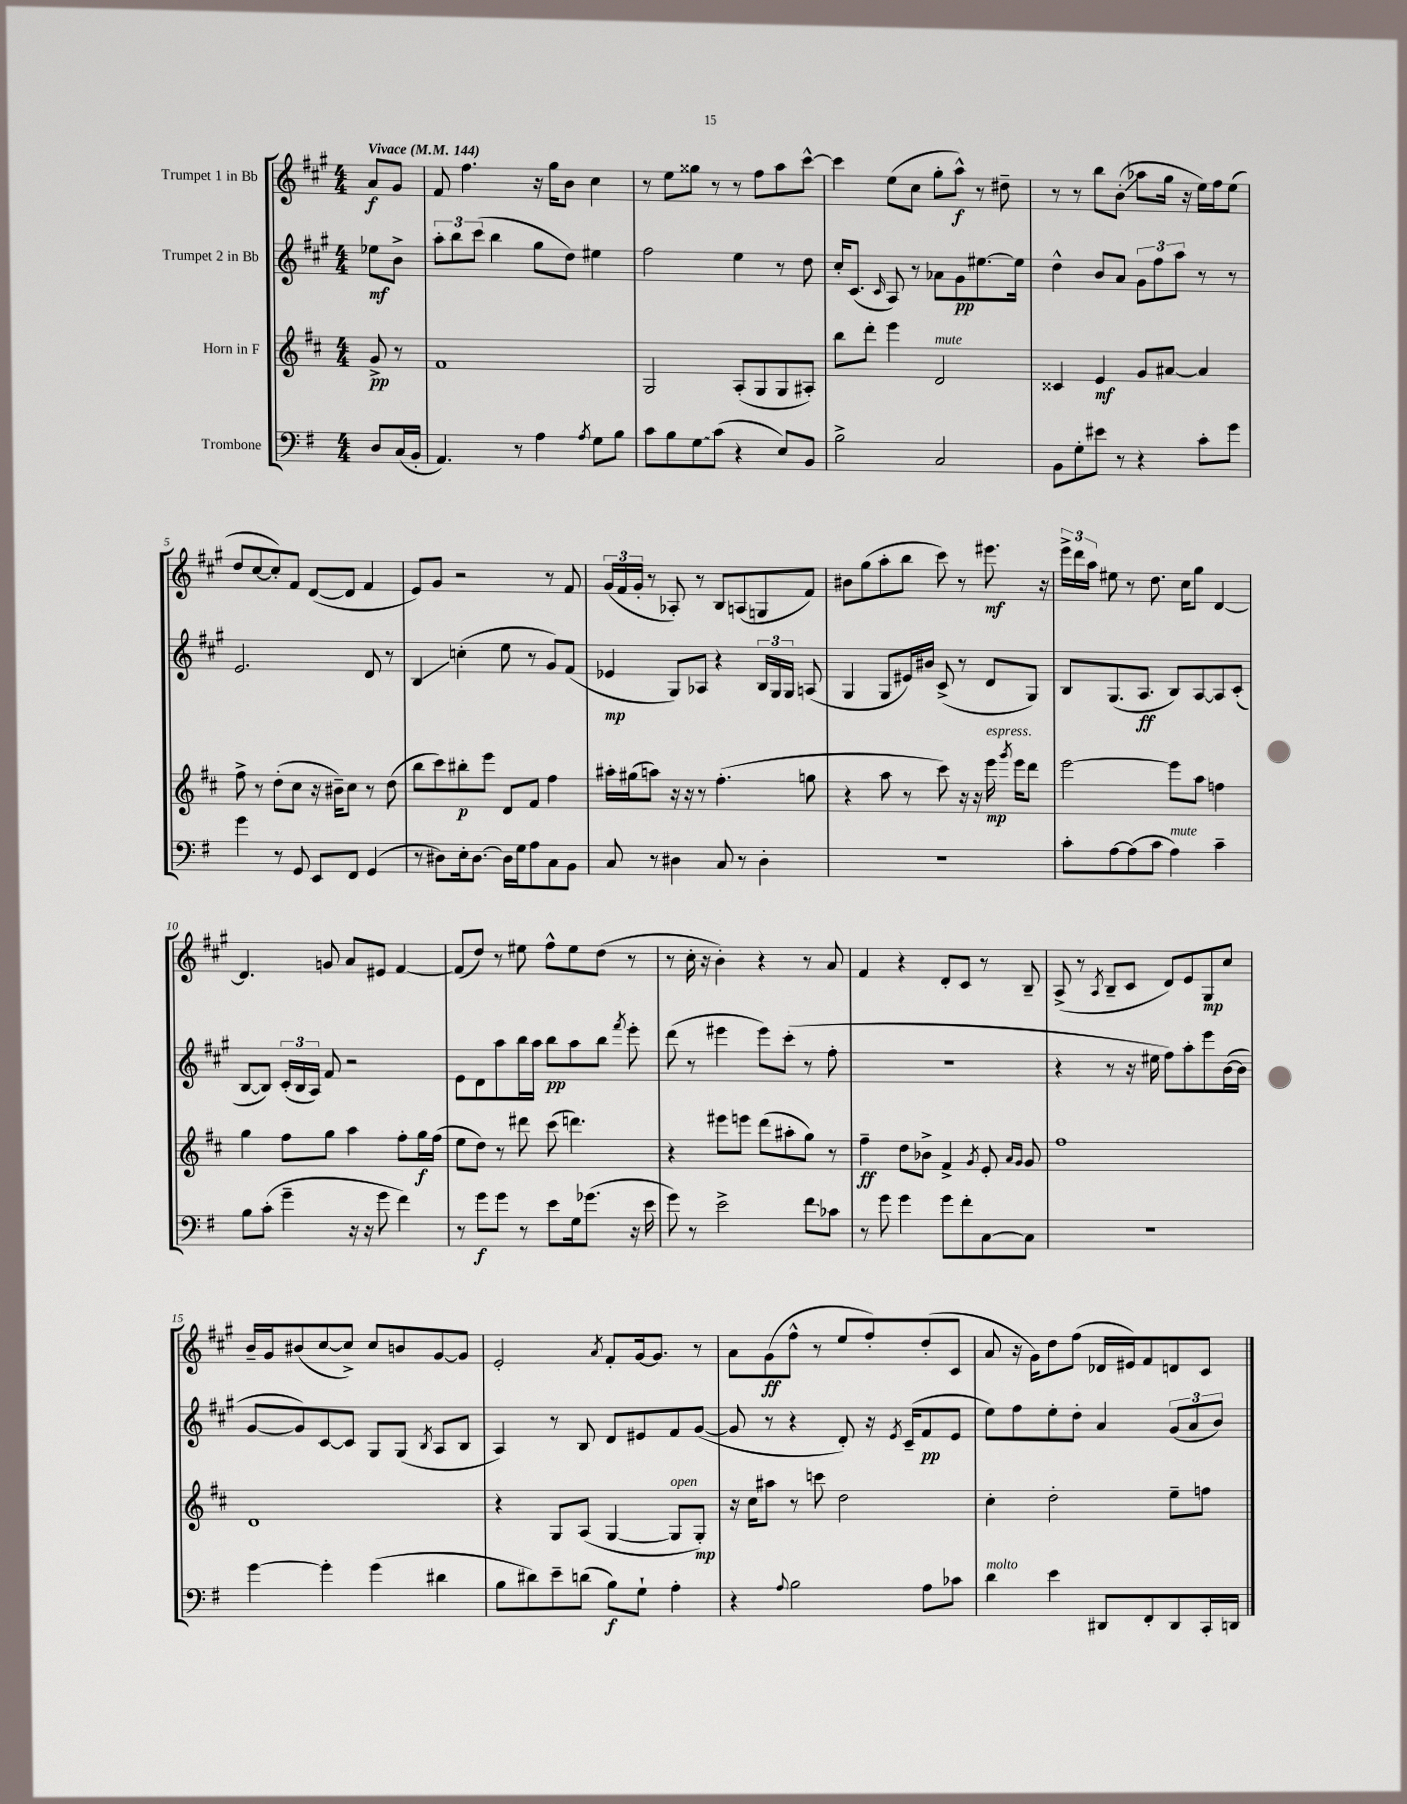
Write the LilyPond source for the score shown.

<<
\new StaffGroup <<
\new Staff = "s0" \with { instrumentName = "Trumpet 1 in Bb" } {
    \clef treble \key a \major \numericTimeSignature \time 4/4 \partial 4 \tempo "Vivace" 4 = 144
    \autoBeamOff a'8[\f gis'8] |
    fis'8 fis''4. r16 gis''16[ b'8] cis''4 |
    r8 e''8[ gisis''8] r8 r8 fis''8[ a''8 cis'''8]~-^ |
    cis'''4 e''8[( cis''8] gis''8[-. a''8]-^\f) r8 dis''8-- |
    r8 r8 b''8[ b'8]-.\glissando( aes''8[ gis''16] r16 e''16[) fis''16 e''8]( |
    d''8[ cis''8~ cis''8-.) fis'8] d'8[~( d'8] fis'4 |
    e'8[) gis'8] r2 r8 fis'8 |
    \tuplet 3/2 { gis'16[( fis'16 gis'16]-. } r8 aes8-.) r8 b8[ a8( g8 fis'8]) |
    bis'8[ gis''8( a''8-. b''8] cis'''8) r8 eis'''8.\mf r16 |
    \tuplet 3/2 { e'''16[-> d'''16 a''16] } eis''8 r8 d''8. cis''16[ gis''8] d'4~ |
    d'4. g'8 a'8[ eis'8] fis'4~ |
    fis'8[( d''8]) r8 eis''8 fis''8[-^ eis''8 d''8]( r8 |
    r8 cis''16-. r16 b'4-.) r4 r8 a'8 |
    fis'4 r4 d'8[-. cis'8] r8 b8-- |
    a8->( r8 \acciaccatura { a8 } b8[-- cis'8] d'8[) e'8 gis8\mp cis''8] |
    b'16[-- gis'16 bis'8( cis''8~ cis''8]->) cis''8[ b'8 gis'8~ gis'8] |
    e'2-. \acciaccatura { a'8 } fis'8[-. gis'16~ gis'8.] r8 |
    a'8[ gis'8\ff( fis''8]-^ r8 e''8[ fis''8-.) d''8-.( cis'8] |
    a'8 r16 gis'16[) d''8 fis''8]( des'16[ eis'16) fis'8 d'8 cis'8] \bar "|." |
}
\new Staff = "s1" \with { instrumentName = "Trumpet 2 in Bb" } {
    \clef treble \key a \major \numericTimeSignature \time 4/4 \partial 4
    \autoBeamOff ees''8[\mf b'8]-> |
    \tuplet 3/2 { a''8[-. b''8 cis'''8]( } b''4 gis''8[ d''8]) eis''4 |
    fis''2 e''4 r8 d''8 |
    cis''16[-. cis'8.]( \grace { cis'16 } a8) r8 aes'8[ gis'8\pp eis''8.~ eis''16] |
    d''4-^ b'8[ a'8] \tuplet 3/2 { gis'8[ fis''8 a''8] } r8 r8 |
    e'2. d'8 r8 |
    b4\glissando c''4-.( e''8 r8 gis'8[) fis'8]( |
    ees'4\mp gis8[) aes8] r4 \tuplet 3/2 { b16[ gis16 gis16] } a8( |
    gis4 gis8[ eis'16) bis'16] cis'8->( r8 d'8[ gis8]) |
    b8[ gis8.( a8.]\ff b8[) a8~ a8 cis'8]-.( |
    b8[~ b8]) \tuplet 3/2 { cis'16[-.( b16 a16]) } fis'8 r2 |
    e'8[ d'8 a''8 b''16 a''16] b''8[\pp a''8 b''8] \acciaccatura { fis'''8 } e'''8-. |
    d'''8( r8 eis'''4 eis'''8[) cis'''8]-.( r8 fis''8-. |
    r1 |
    r4 r8 r16 eis''16 fis''8[) a''8-. e'''8 b'16~( b'16] |
    gis'8[~ gis'8) cis'8~ cis'8] gis8[ gis8]( \acciaccatura { b8 } a8[ b8] |
    a4) r8 b8 d'8[ eis'8 fis'8 gis'8]~( |
    gis'8 r8 r4 d'8-.) r16 \acciaccatura { e'8 } cis'16[--( fis'8\pp e'8] |
    e''8[) fis''8 e''8-. d''8]-. a'4 \tuplet 3/2 { gis'8[( a'8 b'8]) } \bar "|." |
}
\new Staff = "s2" \with { instrumentName = "Horn in F" } {
    \clef treble \key d \major \numericTimeSignature \time 4/4 \partial 4
    \autoBeamOff g'8->\pp r8 |
    fis'1 |
    g2 a8[-.( g8 g8 ais8]-.) |
    b''8[ d'''8]-. e'''4 d'2^\markup { \italic "mute" } |
    cisis'4 e'4\mf g'8[ ais'8]~ ais'4 |
    fis''8-> r8 d''8[-.( cis''8] r16 bis'16[--) cis''8] r8 d''8( |
    b''8[ cis'''8) bis''8-.\p e'''8] d'8[ fis'8] fis''4 |
    ais''16[-. gis''16( a''8]) r16 r16 r8 fis''4.-.( g''8 |
    r4 a''8 r8 cis'''8) r16 r16 e'''16\mp^\markup { \italic "espress." } \acciaccatura { g'''8 } e'''16[ d'''8] |
    e'''2~ e'''8[ a''8] f''4 |
    g''4 fis''8[ g''8] a''4 fis''8[-. g''16\f fis''16]( |
    e''8[ d''8]) r8 dis'''8 cis'''8( d'''4.) |
    r4 eis'''8[ e'''8] d'''8[( ais''8-. g''8]) r8 |
    fis''4--\ff d''8[ bes'8]-> fis'4-> \acciaccatura { g'8 } e'8-. \grace { a'16[ g'16] } g'8 |
    fis''1 |
    d'1 |
    r4 g8[ a8]( g4~ g8[^\markup { \italic "open" } g8]-.\mp) |
    r16 cis''16[ ais''8] r8 c'''8 d''2 |
    cis''4-. d''2-. e''8[-- f''8] \bar "|." |
}
\new Staff = "s3" \with { instrumentName = "Trombone" } {
    \clef bass \key g \major \numericTimeSignature \time 4/4 \partial 4
    \autoBeamOff d8[ c16( b,16]-. |
    a,4.) r8 a4 \acciaccatura { a8 } g8[ b8] |
    c'8[ b8 \once \override Glissando.style = #'zigzag g8\glissando c'8]( r4 e8[) b,8] |
    b2-> c2 |
    b,8[ g8-. eis'8] r8 r4 c'8[-. g'8] |
    g'4 r8 g,8 e,8[ fis,8] g,4( |
    r8 dis8[) e16-. dis8.]~ dis16[ g16 a8 c8 b,8] |
    c8 r8 dis4 c8 r8 dis4-. |
    r1 |
    c'8[-. a8~ a8( c'8] a4^\markup { \italic "mute" }) c'4-- |
    b8[ c'8]-.( g'4-- r16 r16 g'8 fis'4) |
    r8 g'8[\f g'8] r8 e'8[ g16 ges'8.]( r16 e'16 |
    g'8) r8 e'2-> fis'8[\glissando ces'8] |
    r8 g'8 g'4 g'8[ fis'8-. c8~ c8] |
    R1 |
    g'4~ g'4-. g'4( dis'4 |
    b8[ dis'8) e'8-- d'8]( b8[\f) g8]-! a4-. |
    r4 \appoggiatura { a8 } b2 a8[ ces'8] |
    d'4^\markup { \italic "molto" } e'4 dis,8[ fis,8-. dis,8 c,16-. d,16] \bar "|." |
}
>>
>>
